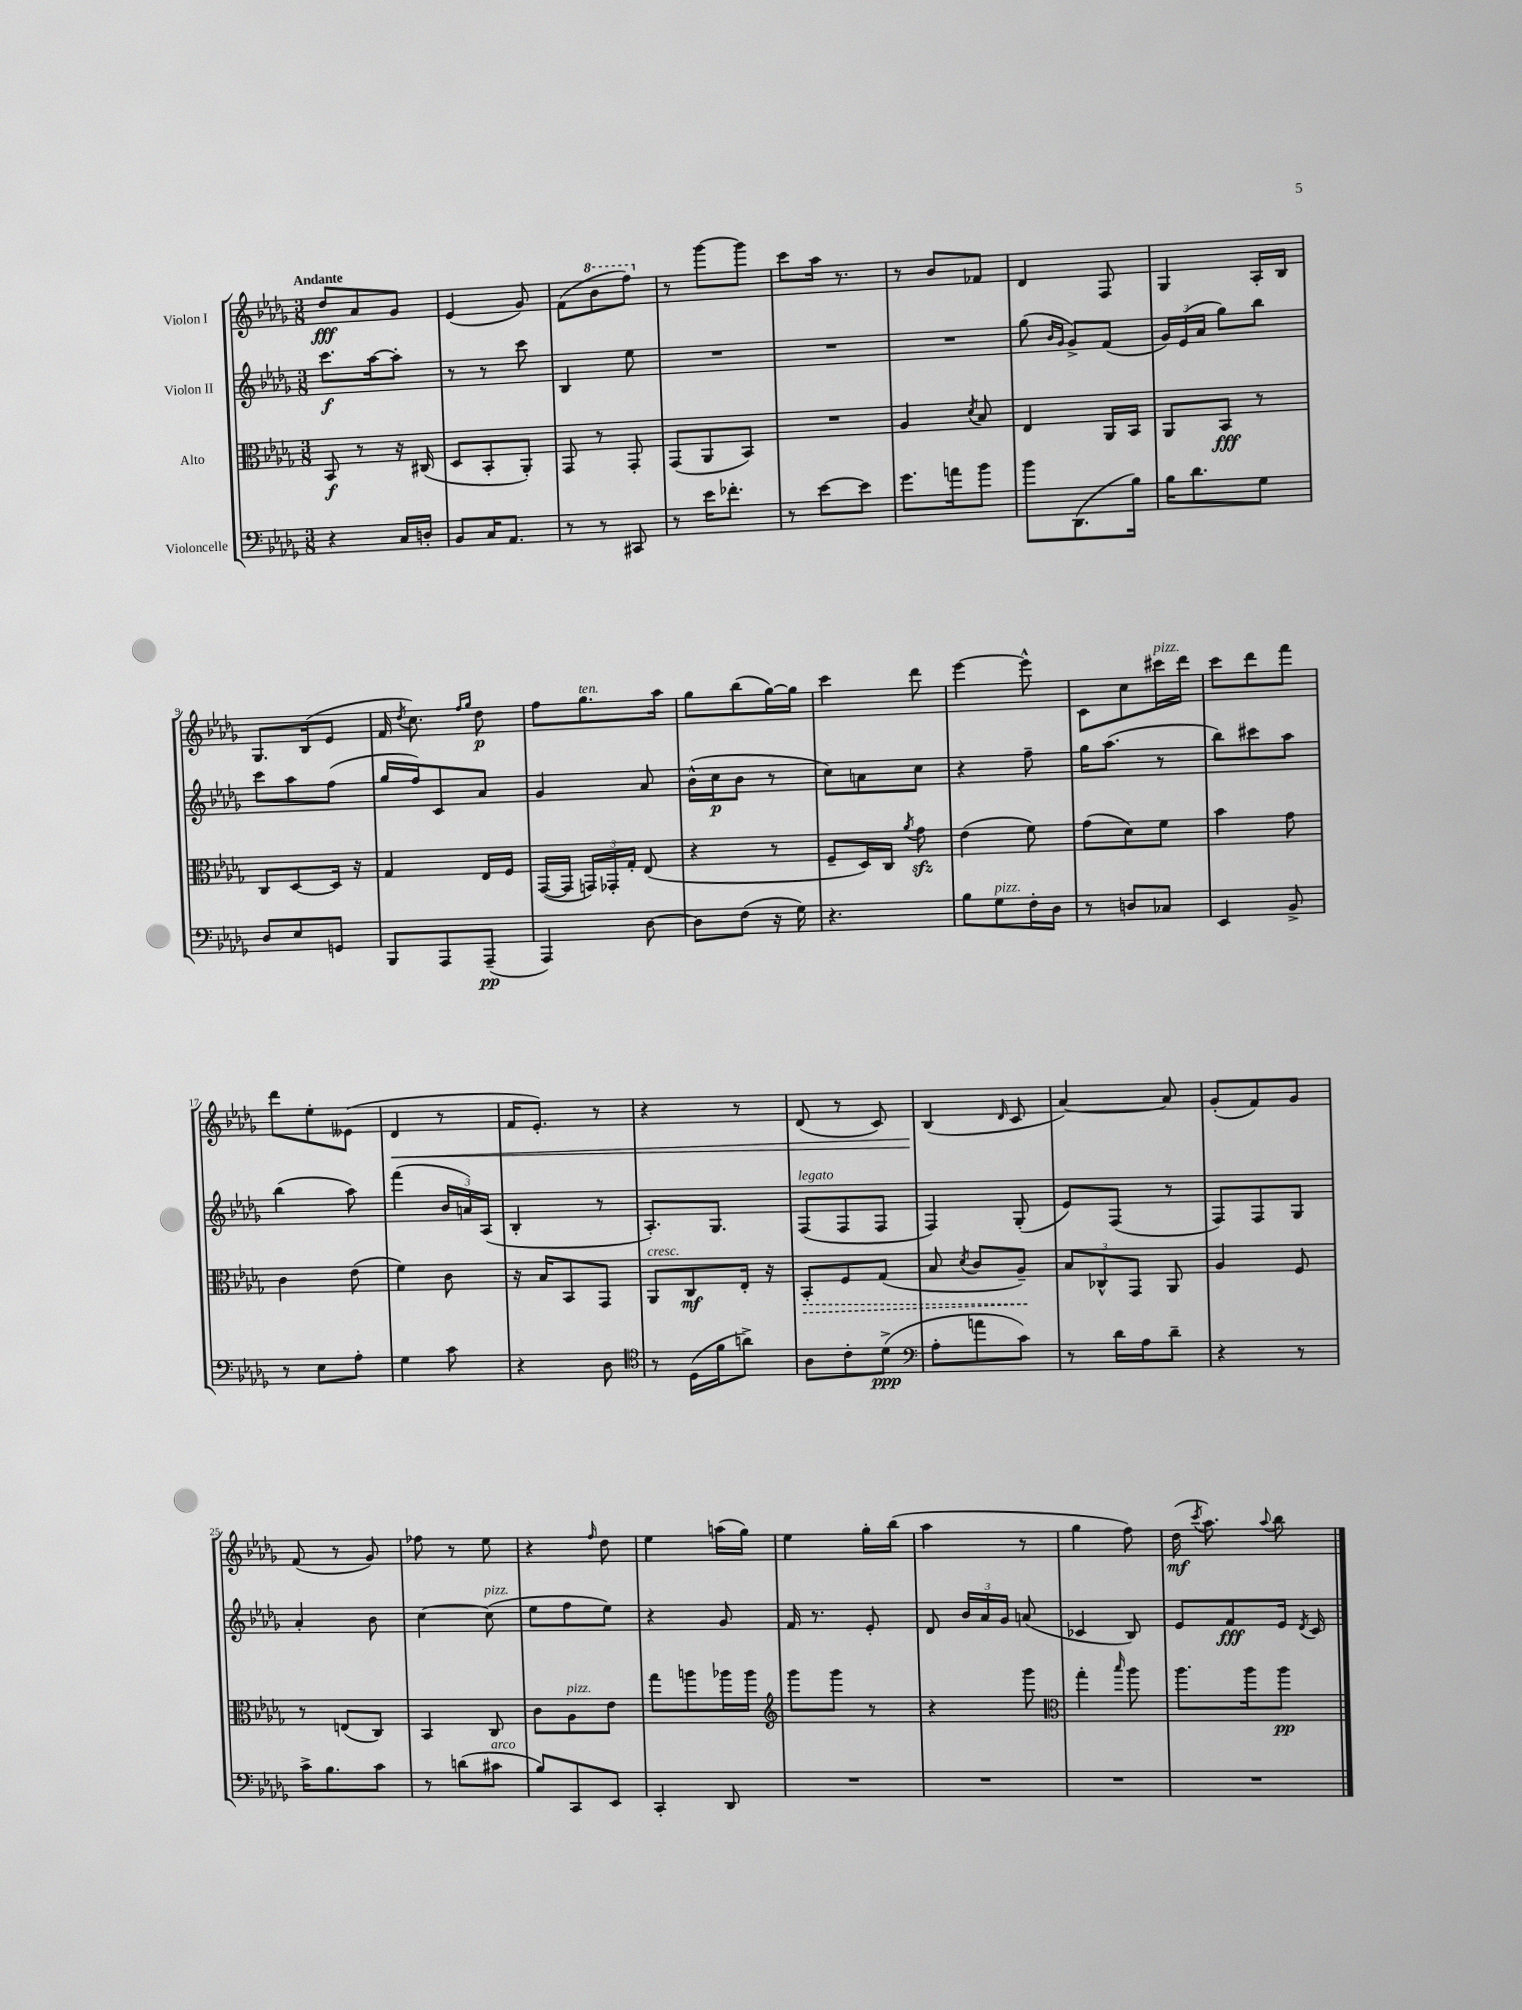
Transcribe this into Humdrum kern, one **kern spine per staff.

**kern	**kern	**kern	**kern
*staff4	*staff3	*staff2	*staff1
*clefF4	*clefC3	*clefG2	*clefG2
*k[b-e-a-d-g-]	*k[b-e-a-d-g-]	*k[b-e-a-d-g-]	*k[b-e-a-d-g-]
*M3/8	*M3/8	*M3/8	*M3/8
4r	8BB-/	8.ccc\L	8dd-/L
.	8r	.	8a-/
.	.	[16aa-\k	.
16C/LL	16r	8aa-'\]J	8g-/J
16D'/JJ	(16C#/	.	.
=	=	=	=
8BB-/L	8D-/L	8r	(4e-/
16C/K	8BB-'/	8r	.
8.AA-/J	.	.	.
.	8AA-'/J)	8ccc\	8g-/)
=	=	=	=
8r	8GG-/	4B-/	(8f\L
8r	8r	.	8bb-\
8CC#/	8GG-'/	8ee-\	8fff\J)
=	=	=	=
8r	(8GG-/L	4.r	8r
16e-\LK	8AA-/	.	[8ggg-\L
8.f-'\J	.	.	.
.	8BB-/J)	.	8ggg-\]J
=	=	=	=
8r	4.r	4.r	8ccc\L
[8e-\L	.	.	16aa-\Jk
.	.	.	8.r
8e-\]J	.	.	.
=	=	=	=
8.g-\L	4A-/	4.r	8r
.	.	.	8b-/L
16a\k	.	.	.
.	8qd-/	.	.
8b-\J	8B-/	.	8f-/J
=	=	=	=
8b-\L	4E-/	(8gg-\	4d-/
.	.	16qqb-/LL	.
.	.	16qqg-/JJ	.
(8.DD-\	.	8g-^/L)	.
.	16AA-/LL	(8f/J	8F/
16B-\Jk)	16BB-/JJ	.	.
=	=	=	=
16B-\LK	8AA-/L	24g-/LL)	4G-/
.	.	(24e-/	.
8.d-\	.	.	.
.	.	24a-/JJ	.
.	8BB-/J	8gg-\L)	.
8G-\J	8r	8bb-\J	16A-'/LL
.	.	.	16B-/JJ
=	=	=	=
8D-/L	8C/L	8ccc\L	8.G-/L
8E-/	[8D-/	8aa-\	.
.	.	.	(16B-/k
8GG/J	16D-/]Jk	(8ff\J	8e-/J
.	16r	.	.
=	=	=	=
8BBB-/L	4G-/	16gg-/LL	16f/
.	.	.	8qdd-/
.	.	16ff/J)	8.cc\)
8AAA-/	.	8c/	.
.	.	.	16qqff/LL
.	.	.	16qqgg-/JJ
(8AAA-~/J	16E-/LL	8a-/J	8dd-\
.	16F/JJ	.	.
=	=	=	=
4AAA-/)	([16GG-/LL	4g-/	8ff\L
.	16GG-/]JJ	.	.
.	24GG/LL)	.	8.gg-\
.	24GG-'/	.	.
.	24G-'/JJ	.	.
[8D-\	(8E-/	8a-/	.
.	.	.	16aa-\Jk
=	=	=	=
8D-\]L	4r	(16b-^^\LL	8gg-\L
.	.	16cc\J	.
(8F\J	.	8b-\J	(8bb-\
16r	8r	8r	[16gg-\L)
16G-\)	.	.	16gg-\]JJ
=	=	=	=
4.r	8F~/L	8cc\L)	4ccc\
.	16D-/L)	8a\	.
.	16C/JJ	.	.
.	8qa-/	.	.
.	8g-\	8cc\J	8ddd-\
=	=	=	=
8B-\L	(4e-\	4r	[4eee-\
8G-\	.	.	.
16F'\L	8f\)	8ff~\	8eee-^^\]
16D-\JJ	.	.	.
=	=	=	=
8r	(8g-\L	16gg-\LK	8c\L
.	.	(8.aa-\J	.
8D/L	8d-\)	.	8cc\
8C-/J	8f\J	8r	16ccc#\L
.	.	.	16ddd-\JJ
=	=	=	=
4EE-/	4b-\	8bb-\L)	8ccc\L
.	.	8ccc#\	8ddd-\
8BB-^/	8g-\	8aa-\J	8fff\J
=	=	=	=
8r	4c\	(4bb-\	8ddd-\L
8E-\L	.	.	8ee-'\
8A-'\J	(8e-\	8aa-\)	(8e--\J
=	=	=	=
4G-\	4f\)	(4fff\	4d-/
8c\	8c\	24b-/LL	8r
.	.	24a/)	.
.	.	(24A-/JJ	.
=	=	=	=
4r	16r	4B-'/	16f/LK
.	16B-/LK	.	8.e-'/J)
.	8BB-/	.	.
8D-\	8GG-/J	8r	8r
=	=	=	=
*clefC4	*	*	*
8r	8AA-/L	8.A-'/L)	4r
(16D-\LL	8C/	.	.
16f\J	.	8.G-/J	.
8a^\J)	16E-'/Jk	.	8r
.	16r	.	.
=	=	=	=
8A-\L	8BB-'/L	(8F/L	(8d-/
8c'\	8F/	8F/	8r
(8d-^\J	(8G-/J	8F/J	8c/)
=	=	=	=
*clefF4	*	*	*
8A-'\L	8B-/	4F/)	(4B-/
.	8qd-/	.	.
8a\	8c/L	.	.
.	.	.	16qqd-/
8c\J)	8A-~/J)	(8G-'/	8c/
=	=	=	=
8r	12B-/L	8e-/L)	[4a-/)
.	12C-^^/	.	.
16d-\LL	.	(8F/J	.
.	12GG-/J	.	.
16A-\J	.	.	.
8d-~\J	8AA-/	8r	8a-/]
=	=	=	=
4r	4A-/	8F/L)	(8g-'/L
.	.	8F/	8f/)
8r	8F/	8G-/J	8g-/J
=	=	=	=
16c^\LK	8r	4a-'/	(8f/
8.B-\	.	.	.
.	(8E/L	.	8r
8c\J	8C/J)	8b-\	8g-/)
=	=	=	=
8r	4BB-/	[4cc\	8ff-\
(8d\L	.	.	8r
8c#\J	8C/	(8cc\]	8ee-\
=	=	=	=
8B-/L)	8c\L	8ee-\L	4r
8CC/	8A-\	8ff\	.
.	.	.	16qqff/
8EE-/J	8e-\J	8ee-\J)	8dd-\
=	=	=	=
4CC'/	8gg-\L	4r	4ee-\
.	8aa\	.	.
8DD-/	16aa-\L	8g-/	(16aa\LL
.	16aa-\JJ	.	16gg-\JJ)
=	=	=	=
*	*clefG2	*	*
4.r	8ggg-\L	16f/	4ee-\
.	.	8.r	.
.	8ggg-\J	.	.
.	8r	8e-'/	16gg-'\LL
.	.	.	(16bb-\JJ
=	=	=	=
4.r	4r	8d-/	4aa-\
.	.	24b-/LL	.
.	.	24a-/	.
.	.	24g-/JJ	.
.	8ggg-\	(8a/	8r
=	=	=	=
*	*clefC3	*	*
4.r	4gg-'\	4c-/	4gg-\
.	16qqbb-/	.	.
.	8aa-\	8B-/)	8ff\)
=	=	=	=
4.r	8.aa-\L	8e-/L	(16dd-\
.	.	.	8qccc/
.	.	.	8.aa-\)
.	.	8f/	.
.	16aa-\k	.	.
.	.	.	8qqaa-/
.	8aa-\J	16e-/Jk	8bb-\
.	.	8qd-/	.
.	.	16c/	.
==	==	==	==
*-	*-	*-	*-
